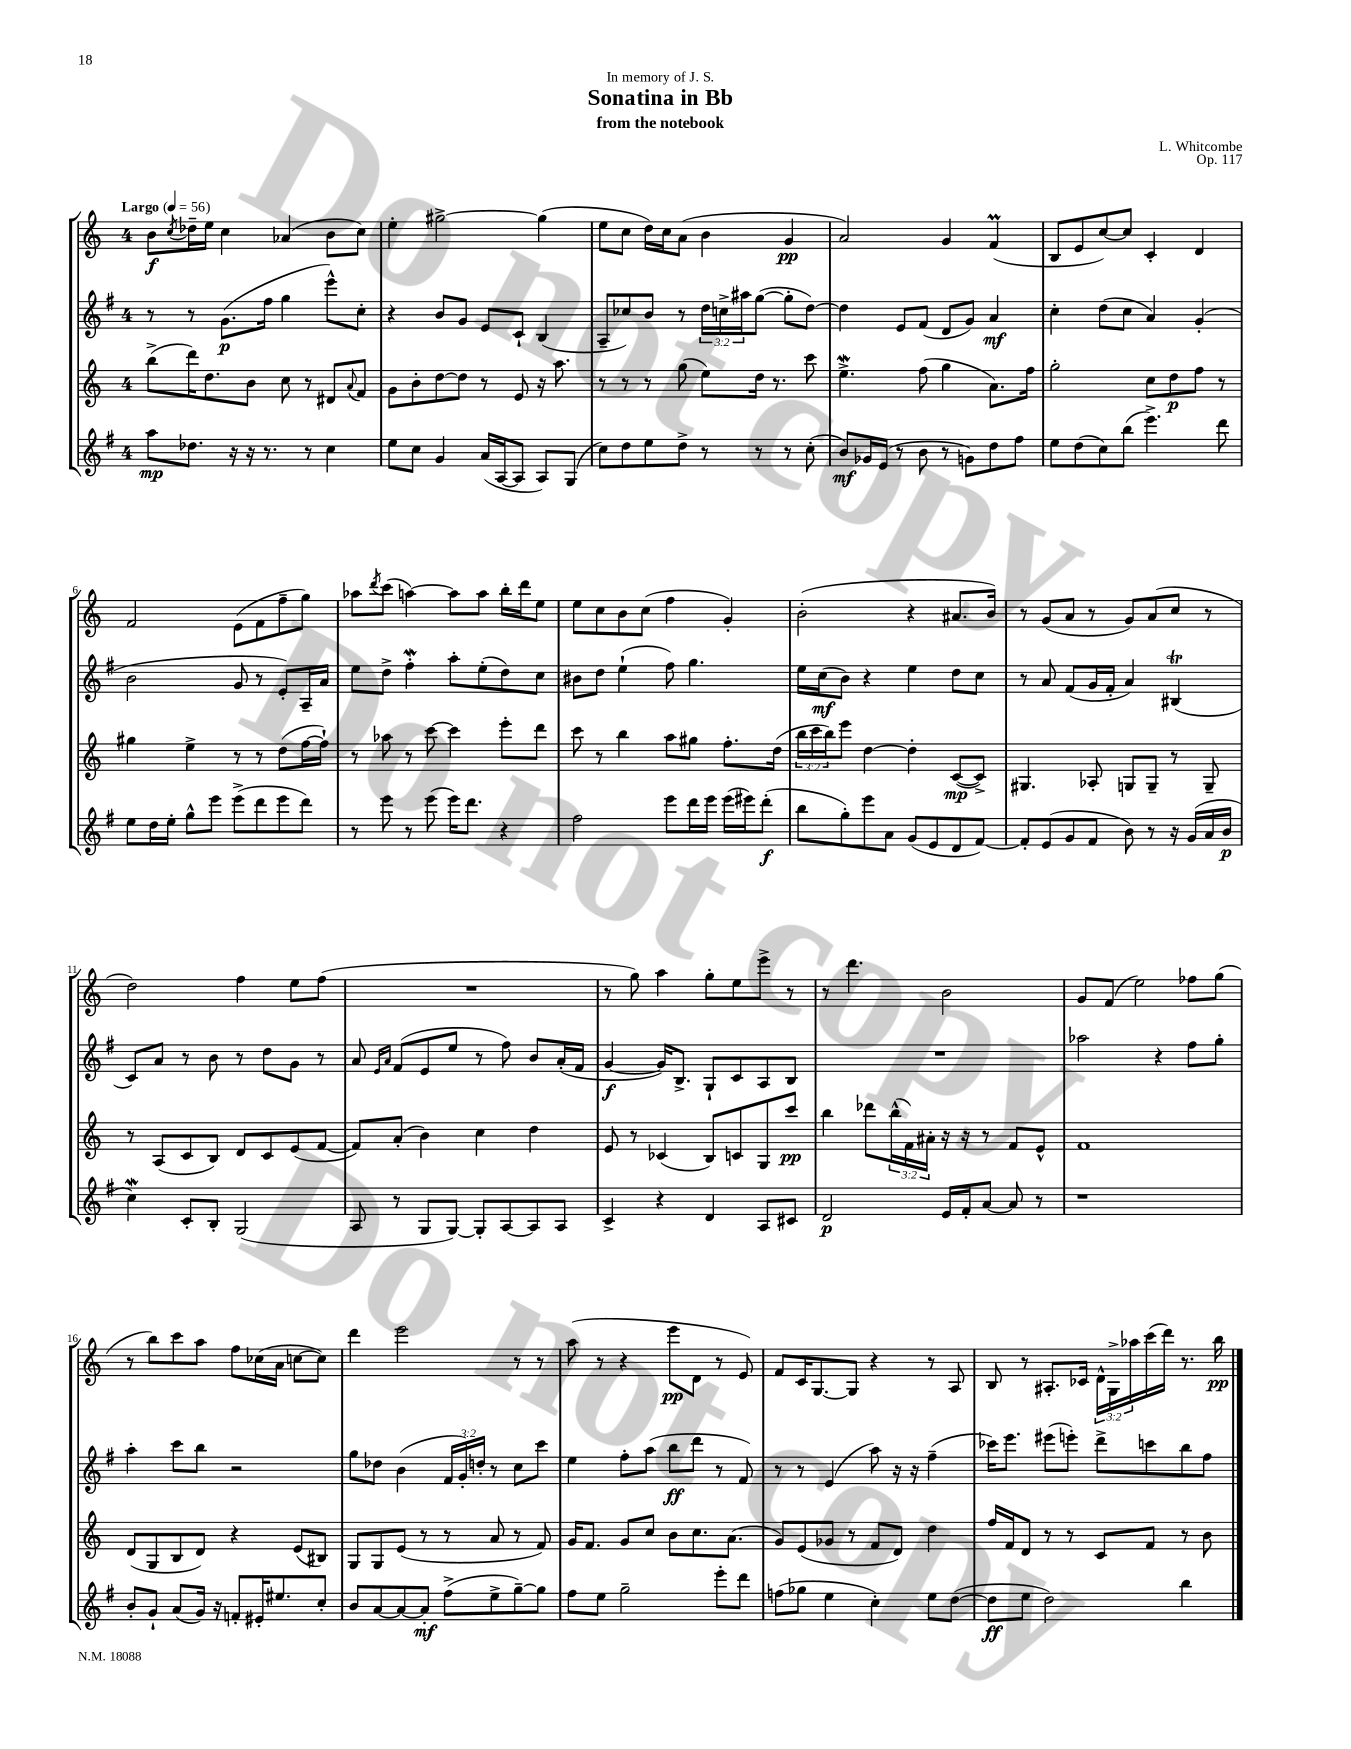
\header { title = "Sonatina in Bb" composer = "L. Whitcombe" subtitle = "from the notebook" dedication = "In memory of J. S." opus = "Op. 117" }
<<
\new StaffGroup <<
\new Staff = "s0" {
    \clef treble \key c \major \once \override Staff.TimeSignature.style = #'single-digit \time 4/4 \override Staff.TupletNumber.text = #tuplet-number::calc-fraction-text \tempo "Largo" 4 = 56
    b'8\f \acciaccatura { c''8 } des''16-- e''16 c''4 aes'4( b'8 c''8) |
    e''4-. gis''2~-> gis''4( |
    e''8 c''8 d''16) c''16 a'8( b'4 g'4\pp |
    a'2) g'4 f'4\prall( |
    b8 e'8 c''8~) c''8 c'4-. d'4 |
    f'2 e'8( f'8 f''8-- g''8) |
    aes''8 \acciaccatura { d'''8 } c'''8( a''4~) a''8 a''8 b''16-. d'''16 e''8 |
    e''8 c''8 b'8 c''8( f''4 g'4-.) |
    b'2-.( r4 ais'8. b'16) |
    r8 g'8( a'8 r8 g'8) a'8( c''8 r8 |
    d''2) f''4 e''8 f''8( |
    R1 |
    r8 g''8) a''4 g''8-. e''8 e'''8-> r8 |
    r8 d'''4. b'2 |
    g'8 f'8( e''2) fes''8 g''8( |
    r8 b''8) c'''8 a''8 f''8 ces''16( a'16 c''8~ c''8) |
    d'''4 e'''2 r8 r8 |
    a''8( r8 r4 e'''8\pp d'8 r8 e'8) |
    f'8 c'16 g8.~ g8 r4 r8 a8 |
    b8 r8 ais8.-. ces'16 \tuplet 3/2 { d'16-^ g16-> aes''16 } c'''16( d'''16) r8. b''16\pp \bar "|." |
}
\new Staff = "s1" {
    \clef treble \key g \major \once \override Staff.TimeSignature.style = #'single-digit \time 4/4 \override Staff.TupletNumber.text = #tuplet-number::calc-fraction-text
    r8 r8 g'8.\p( fis''16 g''4 e'''8-^) c''8-. |
    r4 b'8 g'8 e'8 c'8-! b4( |
    a8-- ces''8) b'8 r8 \tuplet 3/2 { d''16 c''16-> ais''16 } g''8~( g''8-. d''8~) |
    d''4 e'8 fis'8( d'8 g'8) a'4\mf |
    c''4-. d''8( c''8 a'4) g'4-.( |
    b'2 g'8 r8 e'8-.) a16-- a'16 |
    e''8 d''8-> fis''4-.\mordent a''8-. e''8-.( d''8) c''8 |
    bis'8 d''8 e''4-!( fis''8) g''4. |
    e''16 c''16\mf( b'8) r4 e''4 d''8 c''8 |
    r8 a'8 fis'8( g'16 fis'16-. a'4) bis4\trill( |
    c'8) a'8 r8 b'8 r8 d''8 g'8 r8 |
    a'8 \grace { e'16 a'16 } fis'8( e'8 e''8 r8 fis''8) b'8 a'16-.( fis'16 |
    g'4~\f g'16) b8.-> g8-! c'8 a8 b8 |
    R1 |
    aes''2 r4 fis''8 g''8-. |
    a''4-. c'''8 b''8 r2 |
    g''8 des''8 b'4( \tuplet 3/2 { fis'16 g'16-.) d''16-. } r8 c''8 c'''8 |
    e''4 fis''8-. a''8( b''8\ff d'''8 r8 fis'8) |
    r8 r8 e'4( a''8) r16 r16 fis''4--( |
    ces'''16) e'''8. eis'''8( e'''8-.) d'''8-> c'''8 b''8 fis''8 \bar "|." |
}
\new Staff = "s2" {
    \clef treble \key c \major \once \override Staff.TimeSignature.style = #'single-digit \time 4/4 \override Staff.TupletNumber.text = #tuplet-number::calc-fraction-text
    b''8->( d'''16) d''8. b'8 c''8 r8 dis'8 \appoggiatura { a'8 } f'8 |
    g'8 b'8-. d''8~ d''8 r8 e'8 r16 a''8. |
    r8 r8 r8 g''8( e''8) d''16 r8. c'''8 |
    e''4.->\mordent f''8( g''4 a'8.) f''16 |
    g''2-. c''8 d''8\p f''8 r8 |
    gis''4 e''4-> r8 r8 d''8( f''16~ f''16-!) |
    r8 aes''8 r8 c'''8~ c'''4 e'''8-. d'''8 |
    c'''8 r8 b''4 a''8 gis''8 f''8.-. d''16( |
    \tuplet 3/2 { b''16 c'''16 b''16) } e'''8 d''4~ d''4-. c'8~\mp( c'8->) |
    gis4. aes8-. g8 g8-- r8 g8-- |
    r8 a8( c'8 b8) d'8 c'8 e'8( f'8~ |
    f'8) a'8-.( b'4) c''4 d''4 |
    e'8 r8 ces'4( b8) c'8 g8 c'''8\pp |
    b''4 des'''8 \tuplet 3/2 { b''16-^( f'16) ais'16-. } r16 r16 r8 f'8 e'8-^ |
    f'1 |
    d'8( g8 b8 d'8) r4 e'8( bis8) |
    g8 g8 e'8( r8 r8 a'8 r8 f'8) |
    g'16 f'8. g'8 c''8 b'8 c''8. a'8.( |
    g'8) e'8( ges'8 r8 f'8 d'8) d''4 |
    f''16 f'16 d'8 r8 r8 c'8 f'8 r8 b'8 \bar "|." |
}
\new Staff = "s3" {
    \clef treble \key g \major \once \override Staff.TimeSignature.style = #'single-digit \time 4/4
    a''8\mp des''8. r16 r16 r8. r8 c''4 |
    e''8 c''8 g'4 a'16( a16~ a8 a8) g8( |
    c''8) d''8 e''8 d''8-> r8 r8 r8 c''8-.( |
    b'8\mf) ges'16 e'16( r8 b'8 r8 g'8) d''8 fis''8 |
    e''8 d''8( c''8) b''8( e'''4.->) d'''8 |
    e''8 d''16 e''16-. g''8-^ e'''8 e'''8->( d'''8 e'''8 d'''8) |
    r8 e'''8 r8 e'''8( e'''16) d'''8. r4 |
    fis''2 e'''8 d'''16 e'''16 e'''16( eis'''16) d'''8-.\f( |
    b''8 g''8-.) e'''8 a'8 g'8( e'8 d'8 fis'8~) |
    fis'8-. e'8( g'8 fis'8 b'8) r8 r16 g'16( a'16 b'16\p |
    c''4\mordent) c'8-. b8-. g2( |
    a8 r8 g8 g8~) g8-. a8~ a8 a8 |
    c'4-> r4 d'4 a8 cis'8 |
    d'2\p e'16 fis'16-. a'8~ a'8 r8 |
    r1 |
    b'8-. g'8-! a'8( g'16) r16 f'8-. eis'16-. eis''8. c''8-. |
    b'8 a'8~ a'8~ a'8-.\mf fis''8->( e''8-> g''8~--) g''8 |
    fis''8 e''8 g''2-- e'''8-. d'''8 |
    f''8( ges''8 e''4 c''4-.) e''8 d''8~( |
    d''8\ff e''8 d''2) b''4 \bar "|." |
}
>>
>>
